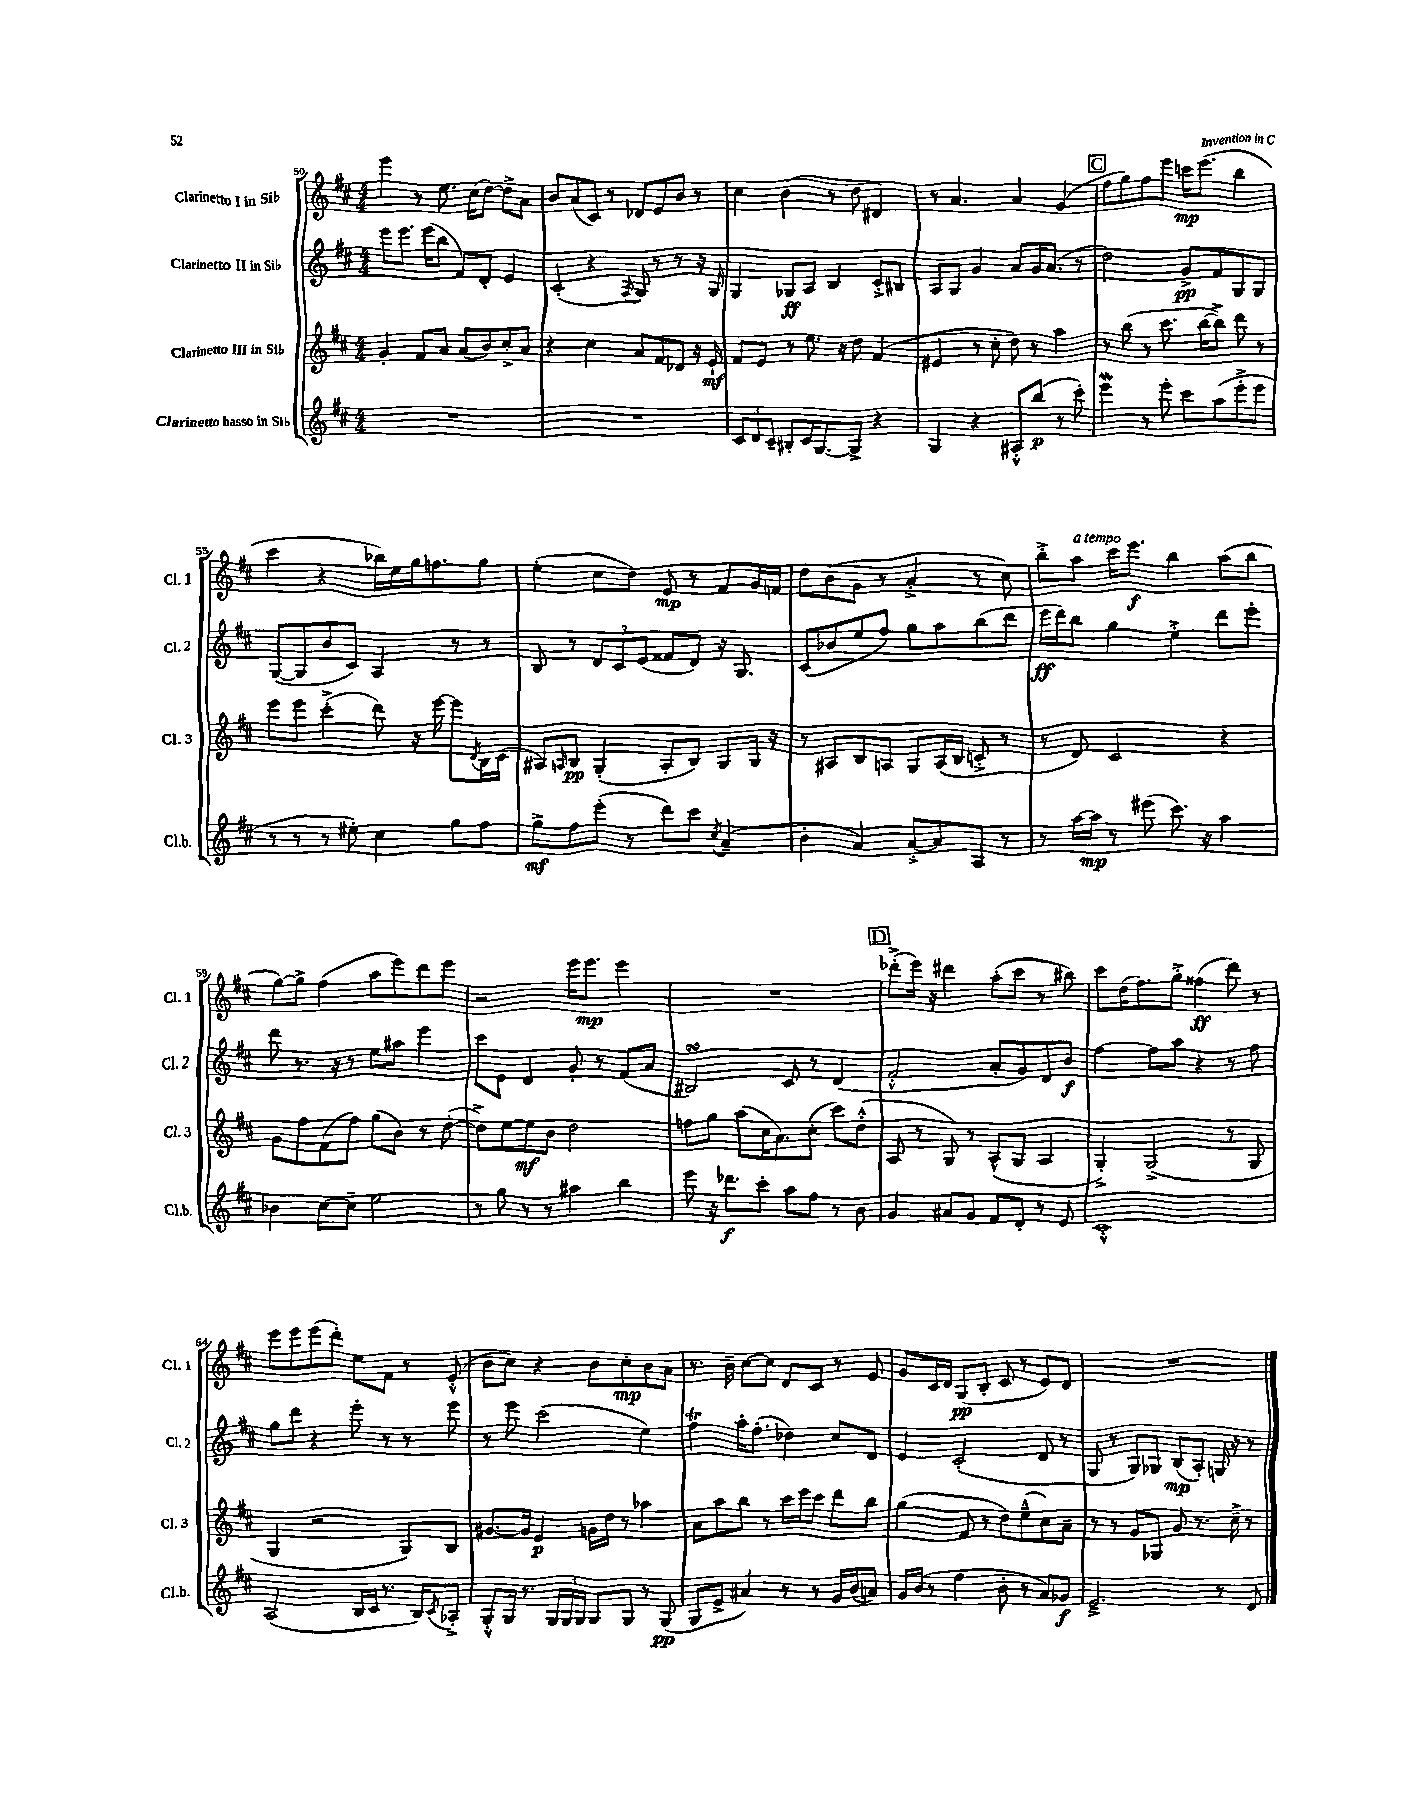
<<
\new StaffGroup <<
\new Staff = "s0" \with { instrumentName = "Clarinetto I in Sib" shortInstrumentName = "Cl. 1" } {
    \clef treble \key d \major \numericTimeSignature \time 4/4
    e'''4 r8 e''8. cis''16( d''8~) d''8-> a'8 |
    b'8 a'8( cis'8) r8 des'8 e'8 b'8 r8 |
    cis''4 b'4( r8 d''8 dis'4) |
    r8 a'4. a'4 g'4( |
    \mark \markup { \box "C" } fis''8 g''8) fis''8 e'''8 c'''16\mp e'''8.( b''4 |
    cis'''4 r4 bes''16) e''16 g''16 f''8. g''8 |
    e''4-.( cis''8 d''8) e'8\mp r8 fis'8 g'16 f'16 |
    d''8 b'8( g'8 r8 a'4-.-> r8 cis''8) |
    b''8-.-> a''8^\markup { \italic "a tempo" } cis'''16 e'''8.\f b''4 a''8( b''8 |
    g''8~) g''8-> fis''4( a''8 e'''8) d'''8 e'''8 |
    r2 e'''16 e'''8.\mp e'''4 |
    R1 |
    \mark \markup { \box "D" } des'''8-.->( e'''16) r16 dis'''4 a''8-.( cis'''8 r8 bis''8) |
    cis'''8 d''16( fis''8.) g''8-.-> fisis''4\ff( d'''8) r8 |
    e'''8 e'''8 e'''8( d'''8-.) e''8 fis'8 r8 e'8-.-^( |
    b'8 cis''8) r4 b'8 cis''8-.\mp b'8 a'8 |
    r8. b'16-- cis''8~ cis''8 d'8 cis'8 r8 e'8 |
    g'8 cis'16 d'16 g8\pp( b8-. cis'8 r8 e'8) d'8 |
    R1 \bar "|." |
}
\new Staff = "s1" \with { instrumentName = "Clarinetto II in Sib" shortInstrumentName = "Cl. 2" } {
    \clef treble \key d \major \numericTimeSignature \time 4/4
    e'''8 e'''8. e'''16( b''8 fis'8) d'8-. e'4 |
    cis'4-.( r4 \acciaccatura { fis8 } g8) r8 r8 r16 g16 |
    g4 ges8\ff a8 b4 cis'8-.-> bis8 |
    a8 g8 g'4 a'8 g'16 a'8.( r8 |
    \mark \markup { \box "C" } d''2) g'8->\pp fis'8 g8 g8 |
    g8~( g8 b'8 cis'8) a4 r8 r8 |
    b8 r8 \tuplet 3/2 { d'8 cis'8 e'8( } fisis'8 d'8) r16 g8. |
    cis'8( bes'8 e''8 fis''8) g''8 a''8 b''8( d'''8 |
    e'''16\ff d'''16) b''8 g''4 e''4-.-> d'''8 e'''8-. |
    d'''8 r8. r16 r8 e''8 ais''8 e'''4 |
    cis'''8 e'8 d'4 g'8-. r8 fis'8( a'8 |
    bis2\turn) cis'8 r8 d'4( |
    \mark \markup { \box "D" } fis'2-.-^ a'8-. g'8) d'8 b'8\f |
    fis''4~ fis''8 a''8 r4 r8 fis''8 |
    g''8 d'''8 r4 e'''8-. r8 r8 e'''8 |
    r8 e'''8 cis'''2( e''4) |
    fis''4\trill a''16-. fis''8.-.( des''4) cis''8 d'8 |
    e'4 cis'2-.( d'8 r8 |
    g8 r8 g8) ges8 b8\mp( a8-.) g16 r16 r8 \bar "|." |
}
\new Staff = "s2" \with { instrumentName = "Clarinetto III in Sib" shortInstrumentName = "Cl. 3" } {
    \clef treble \key d \major \numericTimeSignature \time 4/4
    g'4-. fis'8 a'8 a'8( b'8) cis''8-.-> a'8 |
    r4 cis''4 a'8 fis'8 des'8 r16 e'16-!\mf |
    fis'8 e'8 r8 e''8. r16 d''8 fis'4( |
    eis'4 r8 cis''8-. d''8) r8 a''4 |
    \mark \markup { \box "C" } r8 b''8( r8 cis'''8. b''16~ b''8->) d'''8 r8 |
    e'''8 e'''8 cis'''4-.->( d'''8) r16 e'''16~ e'''8 \acciaccatura { d'8 } b16 cis'16( |
    ais8) \grace { a16 } b8\pp g4-.( a8-. b8) g8 g16 r16 |
    r8 ais8 b8 a8 g8 a16( b16 c'8-.-> r8 |
    r8 d'8) cis'2 r4 |
    g'8 fis''8 fis'8( fis''8) g''8( b'8) r8 d''8~-.( |
    d''8->) e''8~ e''8\mf b'8 d''2 |
    f''8 g''8 a''8( cis''16 a'8.) cis''8-.( cis'''8) d''8-.-^( |
    \mark \markup { \box "D" } a8 r8 g8) r8 a8-^( g8 a4 |
    g4-.->) g2->( r8 g8 |
    g4 r2 g8) b8 |
    gis'8.~ gis'16 e'4\p g'16 d''16 r8 aes''4 |
    a'8 a''8 b''8 r8 cis'''16 e'''16 cis'''8 d'''8 b''8 |
    g''4( fis'8 r8 d''8) e''8---^( cis''8) a'8-- |
    r8 r8 g'8 ges8 g'8 r8. cis''16---> r8 \bar "|." |
}
\new Staff = "s3" \with { instrumentName = "Clarinetto basso in Sib" shortInstrumentName = "Cl.b." } {
    \clef treble \key d \major \numericTimeSignature \time 4/4
    R1 |
    R1 |
    \tuplet 3/2 { cis'8 d'8 cis'8-- } bis8-. cis'16 g8.~ g8-> r4 |
    g4 r4 ais8-.-^ b''8\p( r8 cis'''8-.) |
    \mark \markup { \box "C" } e'''4\mordent r8 e'''8-. cis'''8 a''8( e'''8-.-> e'''8 |
    r8 r8 r8 eis''8-.) cis''4 g''8 fis''8 |
    g''8->\mf fis''8 e'''8-.( r8 d'''8) cis'''8 \acciaccatura { cis''8 } a'4--( |
    b'4-. a'4) a'8~-.-> a'8 a8 r8 |
    r8 a''16~ a''16\mp r8 eis'''8( cis'''8.) r16 a''4 |
    bes'4 cis''8~ cis''8-- e''2 |
    r8 g''8 r8 r8 ais''4 b''4 |
    e'''8 r16 des'''8.\f cis'''8-. a''8 fis''8 r8 b'8 |
    \mark \markup { \box "D" } g'4 ais'8 g'8 fis'8 d'8-. r8 e'8 |
    cis'1-.-^ |
    a2( b16 cis'16 r8. b16) \acciaccatura { cis'8 } aes8-.-> |
    g8-.-^ g16 r8. \tuplet 3/2 { g16 g16 g16 } g8 g8 r8 g8\pp( |
    g8 e'8-> ais'4) r8 r8 g'16 b'16( a'8) |
    g'16 b'16( r8 fis''4 b'8-. r8 a'8) ges'8\f |
    e'2.---> r8 d'8 \bar "|." |
}
>>
>>
\layout { \context { \Score currentBarNumber = #50 } }
